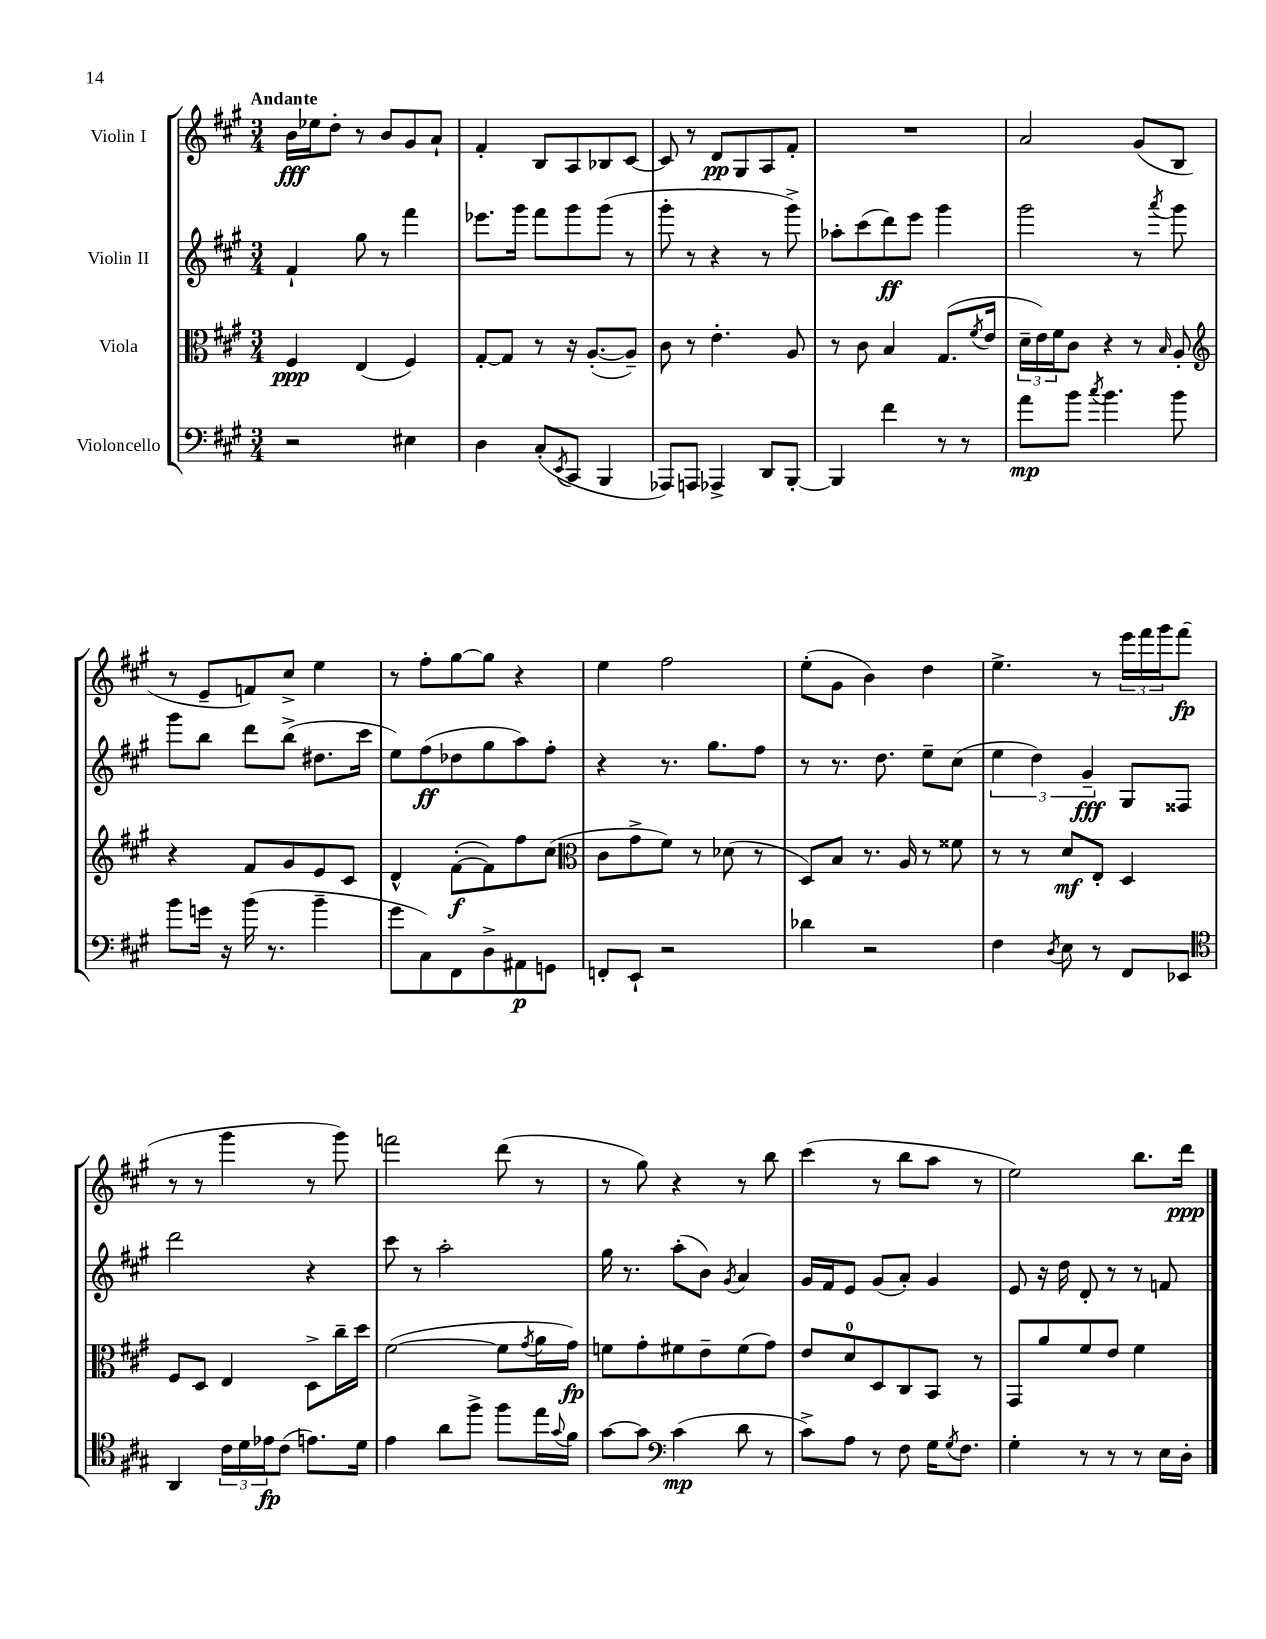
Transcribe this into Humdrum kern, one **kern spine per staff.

**kern	**dynam	**kern	**dynam	**kern	**dynam	**kern	**dynam
*part4	*part4	*part3	*part3	*part2	*part2	*part1	*part1
*staff4	*staff4	*staff3	*staff3	*staff2	*staff2	*staff1	*staff1
*I"Violoncello	*	*I"Viola	*	*I"Violin II	*	*I"Violin I	*
*clefF4	*	*clefC3	*	*clefG2	*	*clefG2	*
*k[f#c#g#]	*	*k[f#c#g#]	*	*k[f#c#g#]	*	*k[f#c#g#]	*
*M3/4	*	*M3/4	*	*M3/4	*	*M3/4	*
=1	=1	=1	=1	=1	=1	=1	=1
!	!	!	!	!	!	!LO:TX:a:B:t=Andante	!
2r	.	4F#/	ppp	4f#`/	.	16b\LL	fff
.	.	.	.	.	.	16ee-X\J	.
.	.	.	.	.	.	8dd'\J	.
.	.	(4E/	.	8gg#\	.	8r	.
.	.	.	.	8r	.	8b/L	.
4E#X\	.	4F#/)	.	4fff#\	.	8g#/	.
.	.	.	.	.	.	8a`/J	.
=2	=2	=2	=2	=2	=2	=2	=2
4D\	.	[8G#'/L	.	8.eee-X\L	.	4f#'/	.
.	.	8G#/J]	.	.	.	.	.
.	.	.	.	16ggg#\Jk	.	.	.
(8C#'/L	.	8r	.	8fff#\L	.	8B/L	.
8qEE/	.	.	.	.	.	.	.
8CC#/J	.	16r	.	8ggg#\	.	8A/	.
.	.	([8.A'/L	.	.	.	.	.
4BBB/	.	.	.	(8ggg#\J	.	8B-X/	.
.	.	8A~/J])	.	8r	.	[8c#/J	.
=3	=3	=3	=3	=3	=3	=3	=3
8AAA-X/L)	.	8c#\	.	8ggg#'\	.	8c#/]	.
8AAAn/J	.	8r	.	8r	.	8r	.
4AAA-X^/	.	4.e'\	.	4r	.	8d/L	pp
.	.	.	.	.	.	8G#/	.
8DD/L	.	.	.	8r	.	8A/	.
[8BBB'/J	.	8A/	.	8ggg#^\)	.	8f#'/J	.
=4	=4	=4	=4	=4	=4	=4	=4
4BBB/]	.	8r	.	8aa-X'\L	.	2.r	.
.	.	8c#\	.	(8ccc#\	.	.	.
4f#\	.	4B/	.	8ddd\)	ff	.	.
.	.	.	.	8eee\J	.	.	.
8r	.	(8.G#/L	.	4ggg#\	.	.	.
8r	.	.	.	.	.	.	.
.	.	8qf#/	.	.	.	.	.
.	.	16e/Jk	.	.	.	.	.
=5	=5	=5	=5	=5	=5	=5	=5
8a\L	mp	24d~\LL	.	2ggg#\	.	2a/	.
.	.	24e\)	.	.	.	.	.
.	.	24f#\J	.	.	.	.	.
8b\J	.	8c#\J	.	.	.	.	.
8qcc#/	.	.	.	.	.	.	.
4.b\	.	4r	.	.	.	.	.
.	.	8r	.	8r	.	(8g#/L	.
.	.	16qqB/	.	8qaaa/	.	.	.
8b\	.	8A'/	.	8ggg#\	.	8B/J	.
!!LO:LB:g=z
=6	=6	=6	=6	=6	=6	=6	=6
*	*	*clefG2	*	*	*	*	*
8b\L	.	4r	.	8ggg#\L	.	8r	.
16gn\Jk	.	.	.	8bb\J	.	8e~/L	.
16r	.	.	.	.	.	.	.
(16b\	.	8f#/L	.	8ddd\L	.	8fn/)	.
8.r	.	.	.	.	.	.	.
.	.	8g#/	.	(8bb^\J	.	8cc#^/J	.
4b~\	.	8e/	.	8.dd#X\L	.	4ee\	.
.	.	8c#/J	.	.	.	.	.
.	.	.	.	16ccc#\Jk	.	.	.
=7	=7	=7	=7	=7	=7	=7	=7
8g#\L	.	4d^^/	.	8ee\L)	.	8r	.
8C#\)	.	.	.	(8ff#\	ff	8ff#'\L	.
8FF#\	.	([8f#'\L	f	8dd-X\	.	[8gg#\	.
8D^\	.	8f#\])	.	8gg#\	.	8gg#\J]	.
8AA#X\	p	8ff#\	.	8aa\)	.	4r	.
8GGn\J	.	(8cc#\J	.	8ff#'\J	.	.	.
=8	=8	=8	=8	=8	=8	=8	=8
*	*	*clefC3	*	*	*	*	*
8FFn'/L	.	8c#\L	.	4r	.	4ee\	.
8EE`/J	.	8g#^\	.	.	.	.	.
2r	.	8f#\J)	.	8.r	.	2ff#\	.
.	.	8r	.	.	.	.	.
.	.	.	.	8.gg#\L	.	.	.
.	.	(8d-X\	.	.	.	.	.
.	.	8r	.	8ff#\J	.	.	.
=9	=9	=9	=9	=9	=9	=9	=9
4d-X\	.	8D/L)	.	8r	.	(8ee'\L	.
.	.	8B/J	.	8.r	.	8g#\J	.
2r	.	8.r	.	.	.	4b\)	.
.	.	.	.	8.dd\	.	.	.
.	.	16A/	.	.	.	.	.
.	.	8r	.	8ee~\L	.	4dd\	.
.	.	8f##X\	.	(8cc#\J	.	.	.
=10	=10	=10	=10	=10	=10	=10	=10
4F#\	.	8r	.	6ee\	.	4.ee^\	.
.	.	8r	.	.	.	.	.
.	.	.	.	6dd\)	.	.	.
8qD/	.	.	.	.	.	.	.
8E\	.	8d/L	mf	.	.	.	.
.	.	.	.	6g#~/	fff	.	.
8r	.	8E'/J	.	.	.	8r	.
8FF#/L	.	4D/	.	8G#/L	.	24eee\LL	.
.	.	.	.	.	.	24fff#\	.
.	.	.	.	.	.	24ggg#\J	.
8EE-X/J	.	.	.	8F##X/J	.	(8fff#\J	fp
!!LO:LB:g=z
=11	=11	=11	=11	=11	=11	=11	=11
*clefC4	*	*	*	*	*	*	*
4AA/	.	8F#/L	.	2ddd\	.	8r	.
.	.	8D/J	.	.	.	8r	.
24c#\LL	.	4E/	.	.	.	4ggg#\	.
24d\	.	.	.	.	.	.	.
24e-X\J	fp	.	.	.	.	.	.
(8c#\J	.	.	.	.	.	.	.
8.en\L)	.	8D^\L	.	4r	.	8r	.
.	.	16cc#~\L	.	.	.	8ggg#\)	.
16d\Jk	.	16dd\JJ	.	.	.	.	.
=12	=12	=12	=12	=12	=12	=12	=12
4e\	.	([2f#\	.	8ccc#\	.	2fffn\	.
.	.	.	.	8r	.	.	.
8a\L	.	.	.	2aa'\	.	.	.
8ff#^\J	.	.	.	.	.	.	.
8ff#\L	.	8f#\L]	.	.	.	(8ddd\	.
.	.	8qg#/	.	.	.	.	.
16ee\L	.	16a\L	.	.	.	8r	.
8qqg#/	.	.	.	.	.	.	.
16f#\JJ	.	16g#\JJ)	fp	.	.	.	.
=13	=13	=13	=13	=13	=13	=13	=13
[8g#\L	.	8fn\L	.	16gg#\	.	8r	.
.	.	.	.	8.r	.	.	.
8g#\J]	.	8g#'\	.	.	.	8gg#\)	.
*clefF4	*	*	*	*	*	*	*
(4c#\	mp	8f#X\	.	(8aa'\L	.	4r	.
.	.	8e~\	.	8b\J)	.	.	.
.	.	.	.	8qg#/	.	.	.
8d\	.	(8f#\	.	4a/	.	8r	.
8r	.	8g#\J)	.	.	.	8bb\	.
=14	=14	=14	=14	=14	=14	=14	=14
8c#^\L)	.	8e/L	.	16g#/LL	.	(4ccc#\	.
.	.	.	.	16f#/J	.	.	.
8A\J	.	8d/	.	8e/J	.	.	.
8r	.	8D/	.	(8g#/L	.	8r	.
8F#\	.	8C#/	.	8a'/J)	.	8bb\L	.
16G#\KL	.	8BB/J	.	4g#/	.	8aa\J	.
8qG#/	.	.	.	.	.	.	.
8.F#\J	.	.	.	.	.	.	.
.	.	8r	.	.	.	8r	.
=15	=15	=15	=15	=15	=15	=15	=15
4G#'\	.	8GG#/L	.	8e/	.	2ee\)	.
.	.	8a/	.	16r	.	.	.
.	.	.	.	16dd\	.	.	.
8r	.	8f#/	.	8d'/	.	.	.
8r	.	8e/J	.	8r	.	.	.
8r	.	4f#\	.	8r	.	8.bb\L	.
16E\LL	.	.	.	8fn/	.	.	.
16D'\JJ	.	.	.	.	.	16ddd\Jk	ppp
==	==	==	==	==	==	==	==
*-	*-	*-	*-	*-	*-	*-	*-
